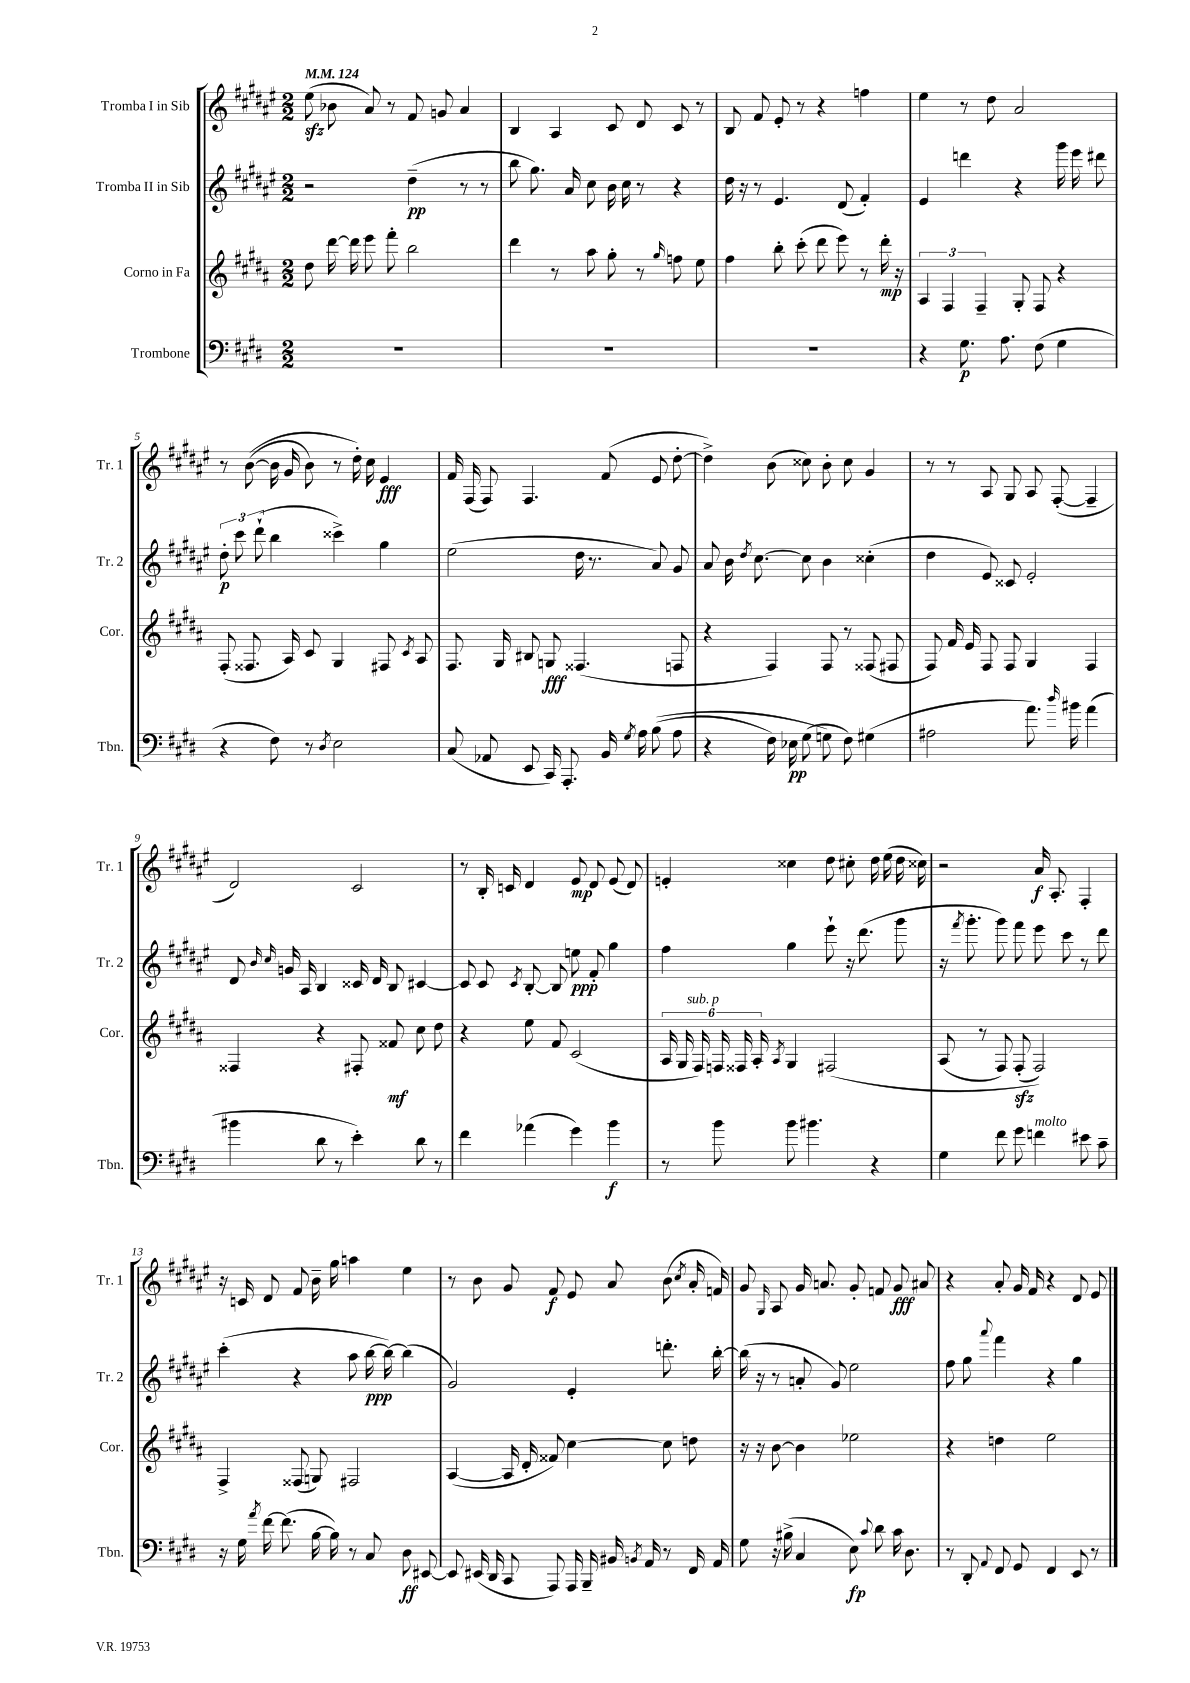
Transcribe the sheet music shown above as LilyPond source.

<<
\new StaffGroup <<
\new Staff = "s0" \with { instrumentName = "Tromba I in Sib" shortInstrumentName = "Tr. 1" } {
    \clef treble \key fis \major \numericTimeSignature \time 2/2 \tempo 4 = 124
    \autoBeamOff eis''8\sfz( bes'8 ais'8) r8 fis'8 g'8 ais'4 |
    b4 ais4 cis'8 dis'8 cis'8 r8 |
    b8 fis'8 eis'8-. r8 r4 f''4 |
    eis''4 r8 dis''8 ais'2 |
    r8 b'8~(\( b'16 gis'16 b'8) r8 dis''16-.\) cis''16 eis'4\fff |
    fis'16 fis16( fis8) fis4. fis'8( eis'8 dis''8~-. |
    dis''4->) b'8( cisis''8) b'8-. cisis''8 gis'4 |
    r8 r8 ais8 gis8 ais8 fis8~-.( fis4-- |
    dis'2) cis'2 |
    r8 b16-. c'16 dis'4 eis'8\mp dis'8 eis'8( dis'8) |
    e'4-. cisis''4 dis''8 cis''8-. dis''16 eis''16( dis''16 cisis''16) |
    r2 ais'16\f ais8.-. fis4-. |
    r16 c'16 dis'8 fis'8 b'16-- gis''16 a''4 eis''4 |
    r8 b'8 gis'8 fis'8\f eis'8 ais'8 b'8( \acciaccatura { cis''8 } ais'16-. f'16) |
    gis'8 \grace { gis16 } ais8 gis'16 a'8. gis'8-. f'8 gis'8\fff ais'8 |
    r4 ais'8-. gis'16 fis'16 r4 dis'8 eis'8 \bar "|." |
}
\new Staff = "s1" \with { instrumentName = "Tromba II in Sib" shortInstrumentName = "Tr. 2" } {
    \clef treble \key fis \major \numericTimeSignature \time 2/2
    \autoBeamOff r2 dis''4--\pp( r8 r8 |
    b''8 gis''8.) ais'16 cis''8 b'16 cis''16 r8 r4 |
    dis''16 r16 r8 eis'4. dis'8( fis'4-.) |
    eis'4 d'''4 r4 gis'''16 eis'''16 dis'''8 |
    \tuplet 3/2 { dis''8-.\p cis'''8 dis'''8-!( } b''4 cisis'''4->) gis''4 |
    eis''2( dis''16 r8. ais'8) gis'8 |
    ais'8 b'16 \acciaccatura { dis''8 } cis''8.~ cis''8 b'4 cisis''4-.( |
    dis''4 eis'8) cisis'8 eis'2-. |
    dis'8 \grace { b'16 cis''16 } g'16 ais16 b4 cisis'16 dis'16 b8 cis'4~ |
    cis'8 cis'8 \acciaccatura { cis'8 } b8~-. b8 e''8\ppp fis'8-. gis''4 |
    fis''4 gis''4 eis'''8-! r16 dis'''8.( gis'''8 |
    r16 \acciaccatura { fis'''8 } gis'''8.-. gis'''8) fis'''8 eis'''8 cis'''8 r8 dis'''8 |
    cis'''4-.( r4 ais''8 b''16~\ppp b''16~) b''4( |
    gis'2) eis'4-. d'''8.-. b''16~-. |
    b''16( r16 r8 a'8-. gis'8) eis''2 |
    fis''8 gis''8 \appoggiatura { ais'''8 } fis'''4 r4 gis''4 \bar "|." |
}
\new Staff = "s2" \with { instrumentName = "Corno in Fa" shortInstrumentName = "Cor." } {
    \clef treble \key b \major \numericTimeSignature \time 2/2
    \autoBeamOff dis''8 dis'''16~ dis'''16 e'''8 fis'''8-. b''2 |
    dis'''4 r8 ais''8 gis''8-. r8 \grace { gis''16 } f''8 e''8 |
    fis''4 b''8-. cis'''8-.( dis'''8 e'''8) r8 dis'''16-.\mp r16 |
    \tuplet 3/2 { ais4 fis4 fis4-- } gis8-. fis8 r4 |
    fis8-.( fisis8. ais16) cis'8 gis4 fis8 \acciaccatura { cis'8 } ais8 |
    fis8. gis16 bis8 g8\fff fisis4.( f8 |
    r4 fis4) fis8 r8 fisis8( fis8 |
    fis8) fis'16 e'16 fis8 fis8 gis4 fis4 |
    fisis4 r4 fis8-. fisis'8\mf cis''8 dis''8 |
    r4 e''8 fis'8 cis'2( |
    \tuplet 6/4 { ais16 gis16 fis16^\markup { \italic "sub. p" }) f16 fisis16 ais16-. } \acciaccatura { ais8 } gis4 fis2\( |
    ais8( r8 fis8) fis8-.\sfz( fis2)\) |
    fis4-> fisis8( g8) fis2 |
    ais4~( ais16 dis'16-. fisis'8) cis''4~ cis''8 d''8 |
    r16 r16 b'8~ b'4 ees''2 |
    r4 d''4 e''2 \bar "|." |
}
\new Staff = "s3" \with { instrumentName = "Trombone" shortInstrumentName = "Tbn." } {
    \clef bass \key e \major \numericTimeSignature \time 2/2
    \autoBeamOff R1 |
    R1 |
    R1 |
    r4 gis8.\p a8. fis8( gis4 |
    r4 fis8) r8 \acciaccatura { dis8 } e2 |
    cis8( aes,8 e,8 cis,16) a,,8.-. b,16 \acciaccatura { gis8 } a16 b8(\( a8 |
    r4 fis16) ees16\pp gis8( g8\) fis8) gis4( |
    ais2 a'8.) \grace { dis''16 } bis'16 a'4( |
    bis'4 dis'8 r8 e'4-.) dis'8 r8 |
    fis'4 aes'4( gis'4) b'4\f |
    r8 b'8 b'8 bis'4. r4 |
    gis4 fis'8 gis'8 f'4^\markup { \italic "molto" } eis'8 cis'8-- |
    r16 gis16 \acciaccatura { a'8 } fis'16~ fis'8.( b16~ b16) r8 cis8 dis8\ff eis,8~ |
    eis,8 eis,16( dis,16 cis,8 a,,8) a,,16 b,,16-- bis,16 \acciaccatura { b,8 } a,16 r8 fis,16 a,16 |
    gis8 r16 bis16->( cis4 e8\fp) \appoggiatura { cis'8 } dis'8 cis'16 dis8. |
    r8 dis,8-. \appoggiatura { a,8 } fis,8 gis,8 fis,4 e,8 r8 \bar "|." |
}
>>
>>
